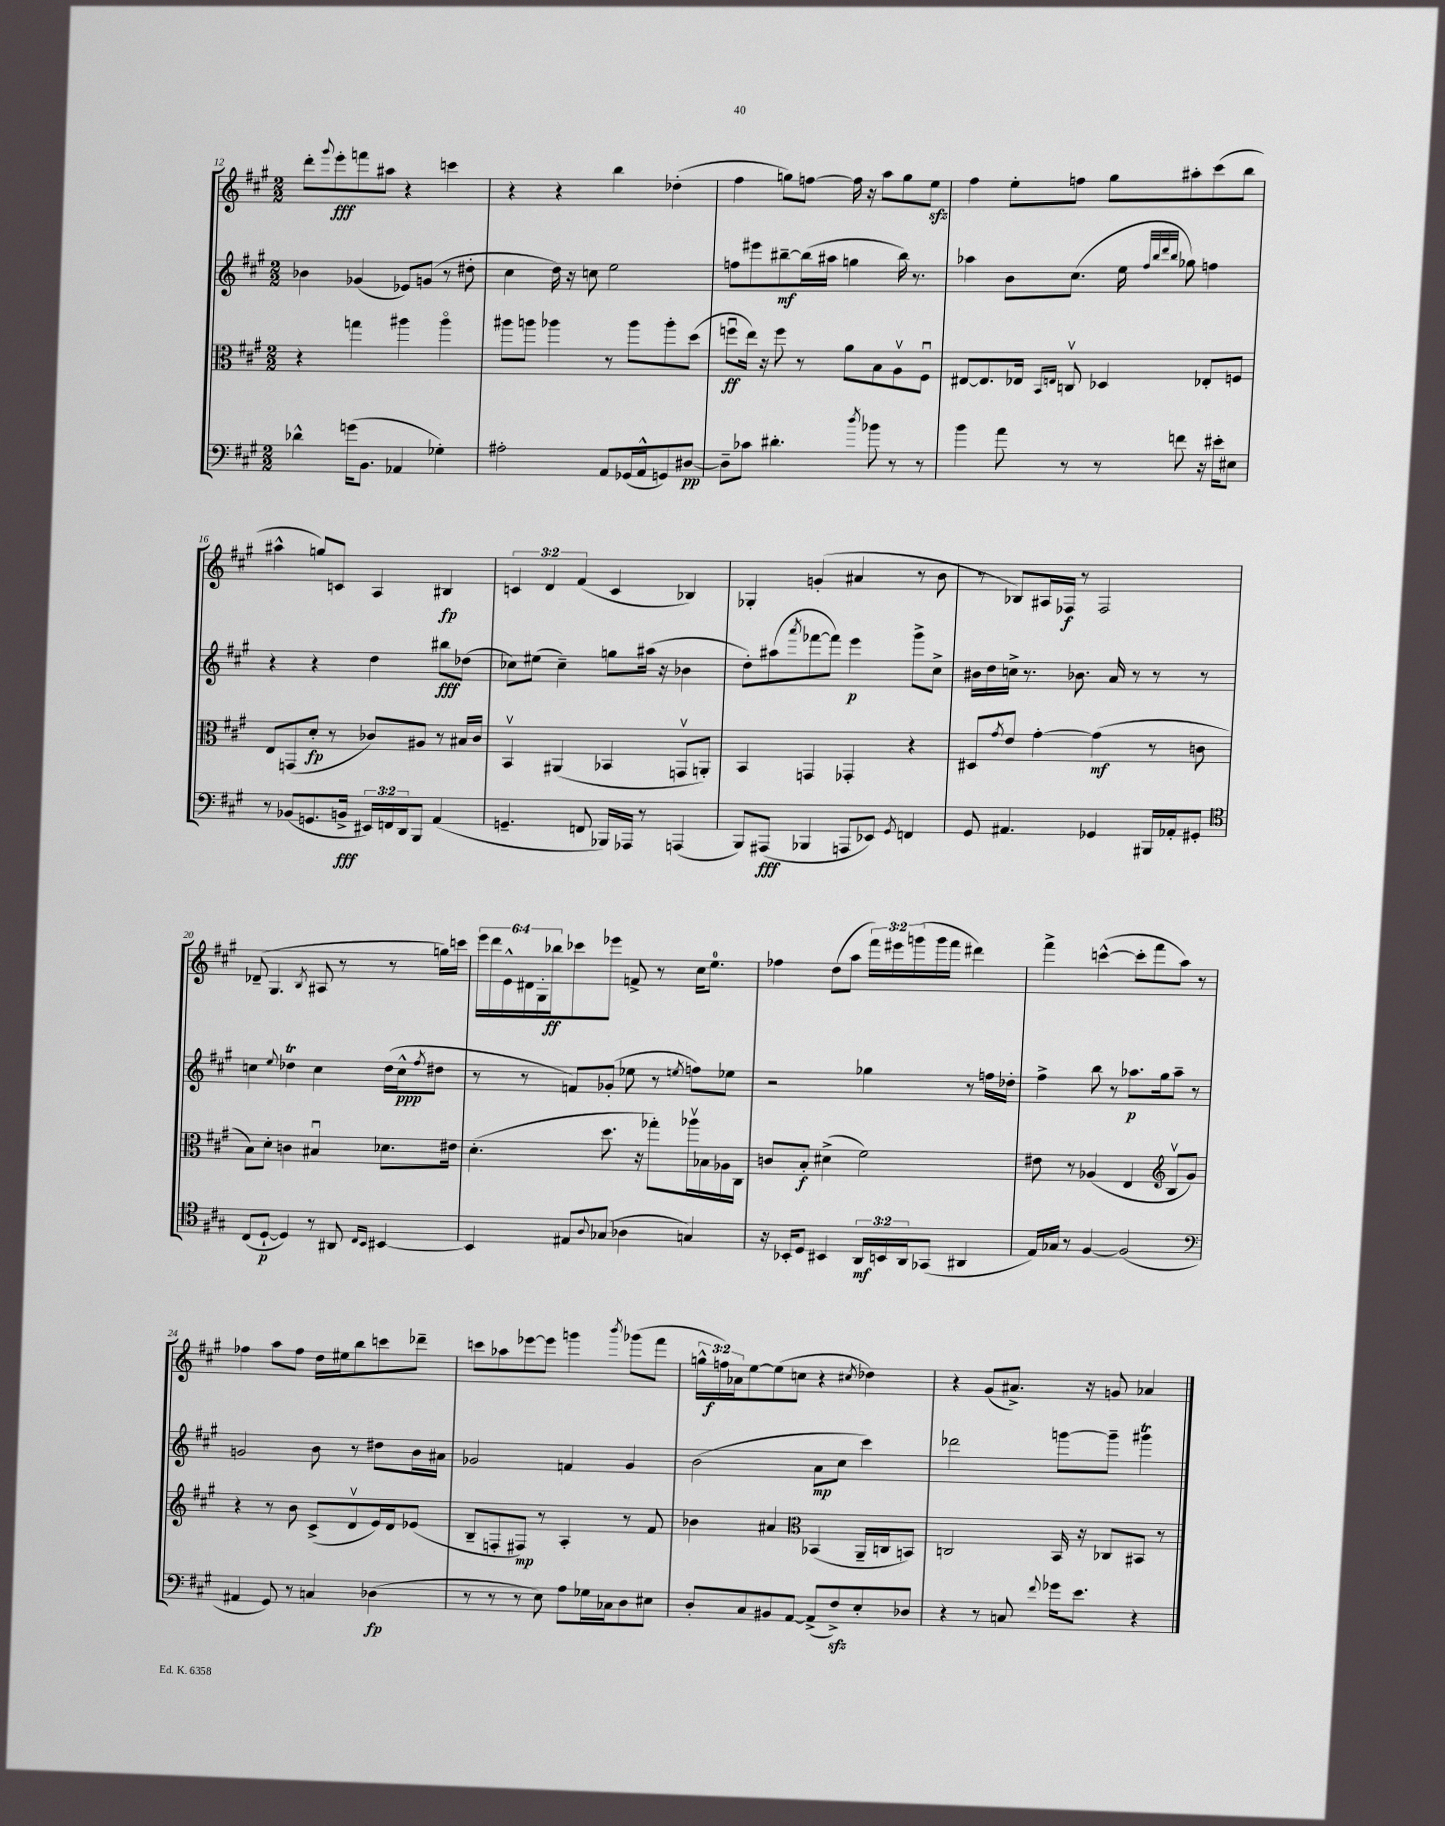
<<
\new StaffGroup <<
\new Staff = "s0" {
    \clef treble \key a \major \numericTimeSignature \time 2/2 \override Staff.TupletNumber.text = #tuplet-number::calc-fraction-text
    d'''8-. \appoggiatura { gis'''8 } e'''8-.\fff f'''8 ais''8 r4 c'''4 |
    r4 r4 b''4 des''4-.( |
    fis''4 g''8) f''8~ f''16 r16 a''8 g''8 e''8\sfz |
    fis''4 e''8-. f''8 gis''8 ais''8-. cis'''8( b''8 |
    ais''4-^ g''8) c'8 a4 bis4\fp |
    \tuplet 3/2 { c'4 d'4 fis'4( } c'4 bes4) |
    ges4-. g'4-.( ais'4 r8 b'8 |
    r8 bes8) ais16 fes16\f r8 fes2 |
    des'8--( gis4. \acciaccatura { b8 } ais8 r8 r8 g''16) c'''16 |
    \tuplet 6/4 { e'''16 d'''16 e'16-^ dis'16 gis16-. bes''16\ff } ces'''8 ees'''8 f'8-> r8 cis''16 e''8.-0 |
    fes''4 d''8( a''8 \tuplet 3/2 { fis'''16) eis'''16 g'''16( } g'''16 fis'''16 dis'''4) |
    fis'''4-> c'''4~-^( c'''8-. fis'''8 a''8) r8 |
    fes''4 a''8 fes''8 d''16 eis''16 b''8 c'''8 des'''8-- |
    c'''8 aes''8 ees'''8~ ees'''8 g'''4 \acciaccatura { b'''8 } ges'''8( fis'''8 |
    \tuplet 3/2 { g''16-^ f''16\f) aes'16 } e''8~ e''8( c''8 r4 \acciaccatura { cis''8 } des''4) |
    r4 gis'8( ais'8.->) r16 g'8 aes'4 \bar "|." |
}
\new Staff = "s1" {
    \clef treble \key a \major \numericTimeSignature \time 2/2
    bes'4 ges'4( ees'8) g'8( r8 dis''8-. |
    cis''4 d''16) r16 c''8 e''2 |
    f''8 eis'''8 bis''8~--\mf bis''16( ais''16 g''4 bis''16) r8. |
    aes''4 b'8 cis''8.( e''16 \grace { fis''32 b''32 d'''32 b''32 } ges''8) f''4 |
    r4 r4 d''4 bis''8\fff des''8( |
    ces''8) eis''8( ces''4--) g''8 ais''16( r16 bes'4 |
    d''8-.) ais''8( \acciaccatura { a'''8 } fes'''8~ fes'''8) e'''4\p gis'''8-> cis''8-> |
    bis'16 d''16 c''16-> r8. bes'8. a'16 r8 r8 r8 |
    c''4 \appoggiatura { e''8 } des''4\trill c''4 des''16( c''16-^\ppp \acciaccatura { fis''8 } dis''8 |
    r8 r8 f'8) ges'8-.( ees''8 r8 \acciaccatura { e''8 } f''8) ees''8 |
    r2 ges''4 r8 f''16 des''16-. |
    fis''4-> b''8 r8 aes''8.\p gis''16 aes''8-- r8 |
    g'2 b'8 r8 dis''8 b'16 ais'16 |
    ges'2 f'4 ges'4 |
    b'2( a'8\mp cis''8 cis'''4) |
    des'''2 g'''8~ g'''8-- gis'''4\trill \bar "|." |
}
\new Staff = "s2" {
    \clef alto \key a \major \numericTimeSignature \time 2/2
    r4 g''4 ais''4 ais''4\flageolet |
    ais''8 a''8 aes''4 r8 aes''8 aes''8-. d''8( |
    f''8\downbow\ff e''16) r16 f''8 r8 a'8 b8 a8\upbow fis8\downbow |
    eis8~ eis8. ees16 \grace { b,16 e16 } c8\upbow des4 ees8-. f8 |
    e8 g,8( d'8-.\fp r8 ces'8) ais8 r8 bis16 ces'16 |
    b,4\upbow ais,4( bes,4 g,8\upbow a,8-.) |
    b,4 g,4 ges,4-. r4 |
    dis8 \acciaccatura { gis'8 } e'8 gis'4~-. gis'4\mf( r8 c'8 |
    b8) d'8-. c'4 bis4\downbow des'8. eis'16 |
    d'4.-.( d''8. r16 ges''8-.) aes''16\upbow bes16 aes16 cis16 |
    c'8 b8-.\f dis'4->( fis'2) |
    eis'8 r8 aes4( e4 \clef treble b8\upbow gis'8) |
    r4 r8 b'8 cis'8->( d'8\upbow e'16) d'16 ees'8( |
    b8-- f8-. fis8\mp) r8 a4-. r8 fis'8 |
    bes'4 ais'4 \clef alto bes,4( a,16-- c16 b,8) |
    c2 b,16 r16 ces8 bis,8 r8 \bar "|." |
}
\new Staff = "s3" {
    \clef bass \key a \major \numericTimeSignature \time 2/2 \override Staff.TupletNumber.text = #tuplet-number::calc-fraction-text
    des'4-^ g'16( b,8. aes,4 ges4-.) |
    ais2-. a,8 ges,16( a,16-^ g,8) dis8~\pp |
    dis8-- ces'8 dis'4.-. \acciaccatura { d''8 } bes'8 r8 r8 |
    b'4 a'8 r8 r8 f'8 r16 eis'16-. eis8 |
    r8 bes,8( g,8. b,16->\fff \tuplet 3/2 { eis,16) f,16 d,16 } b,,8 a,4( |
    g,4.-- f,8 bes,,16) aes,,16 r8 a,,4( |
    b,,8) ais,,8\fff( bes,,4 a,,8 ees,8) \acciaccatura { gis,8 } f,4 |
    gis,8 ais,4. ges,4 bis,,16 aes,16-. gis,8-. |
    \clef tenor cis8( d8~-!\p d4) r8 ais,8 \grace { cis16 b,16 } bis,4~ |
    bis,4 eis8 \appoggiatura { a8 } ges8( aes4 g4) |
    r16 bes,16-. d8 bis,4 \tuplet 3/2 { a,16\mf b,16 a,16 } ges,8( ais,4 |
    e16) ges16 r8 fis4~ fis2( |
    \clef bass ais,4 gis,8) r8 c4 des4\fp( |
    r8 r8 r8 e8) a8 ges16 ces16 d8 eis8 |
    d8-. cis8 bis,8 a,8~ a,8->( fis8->\sfz) e8-. des8 |
    r4 r8 c8 \appoggiatura { fis'8 } ges'16 e'8. r4 \bar "|." |
}
>>
>>
\layout { \context { \Score currentBarNumber = #12 } }
